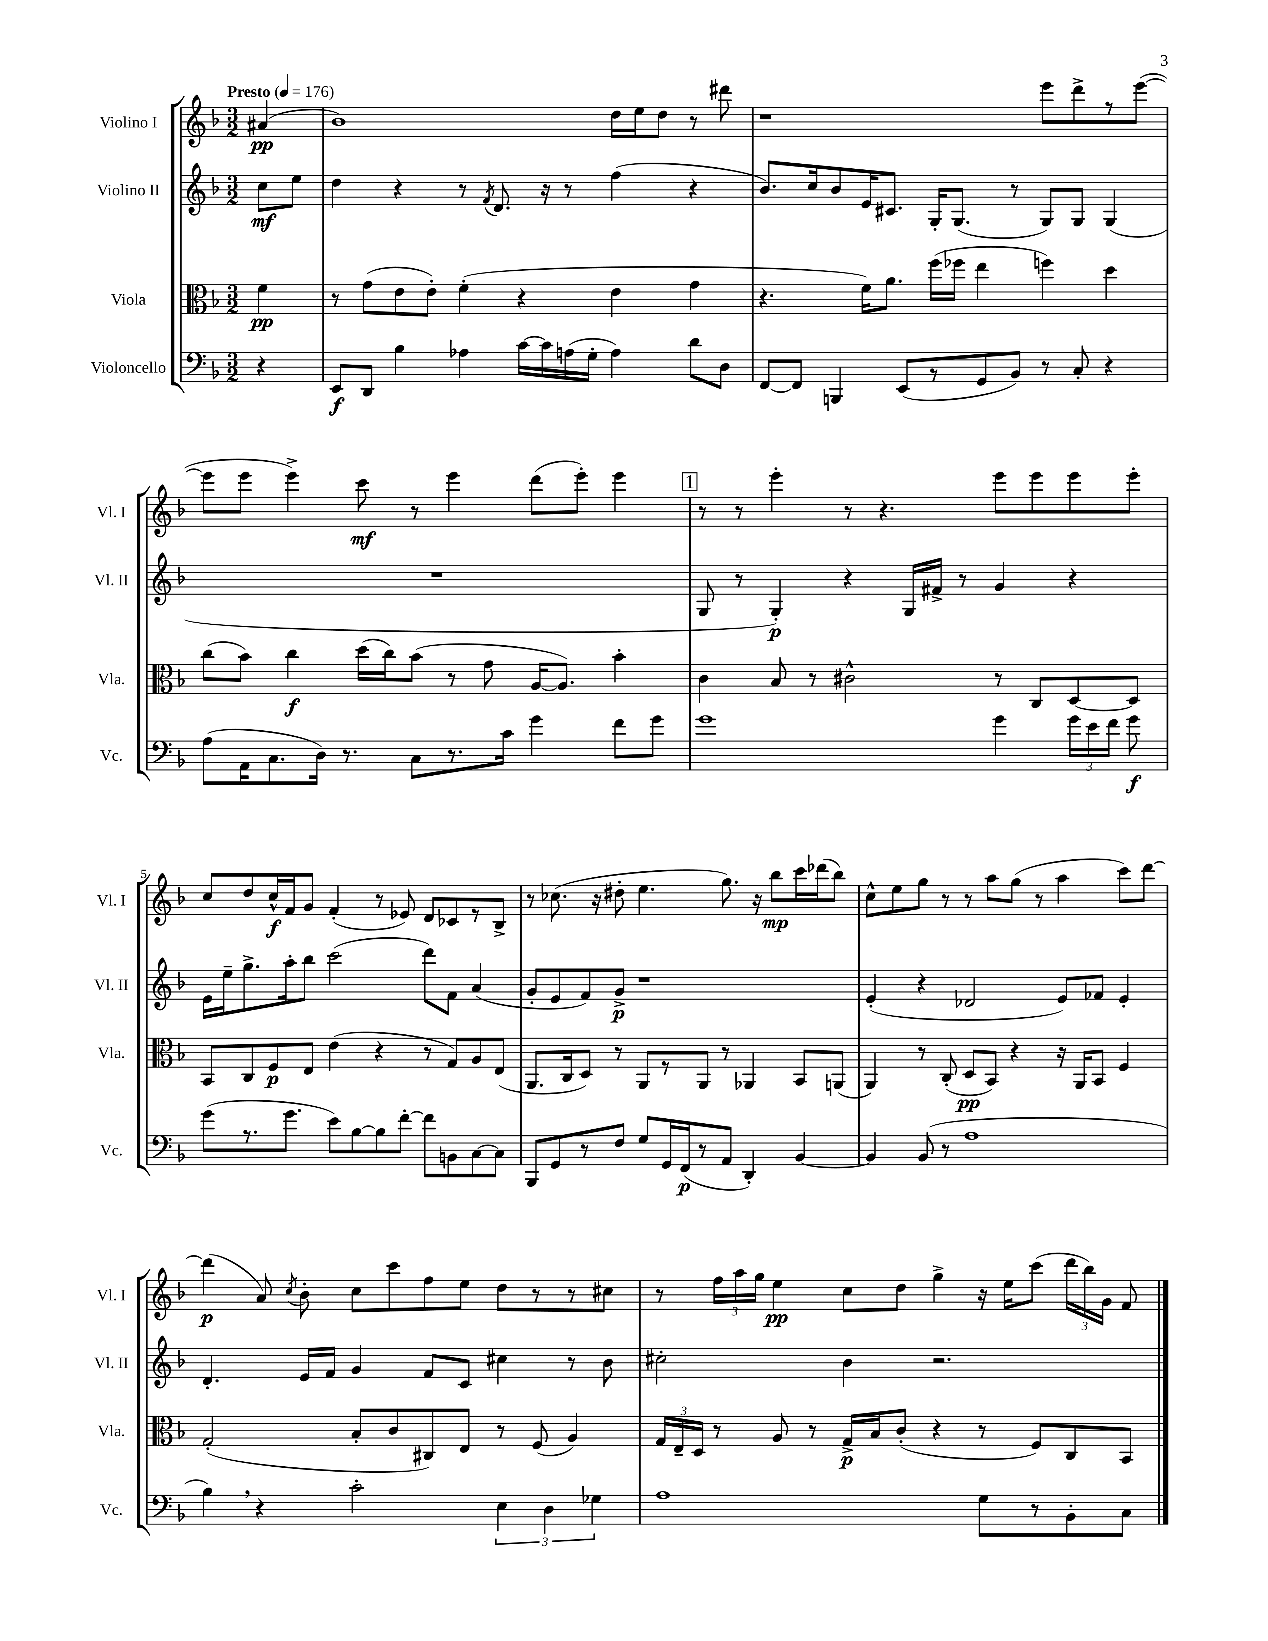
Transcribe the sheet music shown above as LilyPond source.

<<
\new StaffGroup <<
\new Staff = "s0" \with { instrumentName = "Violino I" shortInstrumentName = "Vl. I" } {
    \clef treble \key f \major \numericTimeSignature \time 3/2 \partial 4 \tempo "Presto" 4 = 176
    \autoBeamOff ais'4\pp( |
    bes'1) d''16[ e''16 d''8] r8 dis'''8 |
    r1 e'''8[ d'''8-> r8 e'''8]~( |
    e'''8[ e'''8] e'''4->) c'''8\mf r8 e'''4 d'''8[( e'''8]-.) e'''4 |
    \mark \markup { \box "1" } r8 r8 e'''4-. r8 r4. e'''8[ e'''8 e'''8 e'''8]-. |
    c''8[ d''8 c''16-^\f f'16 g'8] f'4-.( r8 ees'8) d'8[ ces'8 r8 bes8]-> |
    r8 ces''8.( r16 dis''8-. e''4. g''8.) r16 bes''8[\mp c'''16 des'''16( bes''8]) |
    c''8[-^ e''8 g''8] r8 r8 a''8[ g''8]( r8 a''4 c'''8[) d'''8]~ |
    d'''4\p( a'8) \acciaccatura { c''8 } bes'8-. c''8[ c'''8 f''8 e''8] d''8[ r8 r8 cis''8] |
    r8 \tuplet 3/2 { f''16[ a''16 g''16] } e''4\pp c''8[ d''8] g''4-> r16 e''16[ c'''8]( \tuplet 3/2 { d'''16[ bes''16) g'16] } f'8 \bar "|." |
}
\new Staff = "s1" \with { instrumentName = "Violino II" shortInstrumentName = "Vl. II" } {
    \clef treble \key f \major \numericTimeSignature \time 3/2 \partial 4
    \autoBeamOff c''8[\mf e''8] |
    d''4 r4 r8 \acciaccatura { f'8 } d'8. r16 r8 f''4( r4 |
    bes'8.[) c''16 bes'8 e'16 cis'8.] g16[-. g8.]( r8 g8[) g8] g4( |
    R1. |
    \mark \markup { \box "1" } g8 r8 g4-.\p) r4 g16[ fis'16]-> r8 g'4 r4 |
    e'16[ e''16-- g''8.-> a''16-. bes''8] c'''2( d'''8[) f'8] a'4( |
    g'8[-. e'8 f'8) g'8]->\p r1 |
    e'4-.( r4 des'2 e'8[) fes'8] e'4-. |
    d'4.-. e'16[ f'16] g'4 f'8[ c'8] cis''4 r8 bes'8 |
    cis''2-. bes'4 r2. \bar "|." |
}
\new Staff = "s2" \with { instrumentName = "Viola" shortInstrumentName = "Vla." } {
    \clef alto \key f \major \numericTimeSignature \time 3/2 \partial 4
    \autoBeamOff f'4\pp |
    r8 g'8[( e'8 e'8]-.) f'4-.( r4 e'4 g'4 |
    r4. f'16[) a'8.] f''16[( fes''16] e''4 f''4) d''4 |
    c''8[( bes'8]) c''4\f d''16[( c''16) bes'8]( r8 g'8 a16[~ a8.]) bes'4-. |
    \mark \markup { \box "1" } c'4 bes8 r8 cis'2-^ r8 c8[ d8~ d8] |
    bes,8[ c8 f8\p e8] e'4( r4 r8 g8[) a8 e8]( |
    a,8.[ c16 d8]) r8 a,8[ r8 a,8] r8 aes,4 bes,8[ a,8]( |
    a,4) r8 c8-.( d8[\pp bes,8]) r4 r16 a,16[ bes,8] f4 |
    g2-.( bes8[-. c'8 cis8) e8] r8 f8( a4) |
    \tuplet 3/2 { g16[ e16-- d16] } r8 a8 r8 g16[->\p bes16 c'8]-.( r4 r8 f8[) c8 bes,8] \bar "|." |
}
\new Staff = "s3" \with { instrumentName = "Violoncello" shortInstrumentName = "Vc." } {
    \clef bass \key f \major \numericTimeSignature \time 3/2 \partial 4
    \autoBeamOff r4 |
    e,8[\f d,8] bes4 aes4 c'16[~ c'16 a16( g16]-. a4) d'8[ d8] |
    f,8[~ f,8] b,,4 e,8[( r8 g,8 bes,8]) r8 c8-. r4 |
    a8[( a,16 c8. d16]) r8. c8[ r8. c'16] g'4 f'8[ g'8] |
    \mark \markup { \box "1" } g'1 g'4 \tuplet 3/2 { g'16[ e'16 f'16] } g'8\f |
    g'8[( r8. g'8.] e'8[) bes8~ bes8 f'8]~-. f'8[ b,8 c8~ c8] |
    bes,,8[ g,8 r8 f8] g8[ g,16 f,16\p( r8 a,8] d,4-.) bes,4~ |
    bes,4 bes,8( r8 a1 |
    bes4) \breathe r4 c'2-. \tuplet 3/2 { e4 d4 ges4 } |
    a1 g8[ r8 bes,8-. c8] \bar "|." |
}
>>
>>
\layout { \context { \Score \override BarNumber.break-visibility = ##(#f #t #t) barNumberVisibility = #(every-nth-bar-number-visible 5) } }
